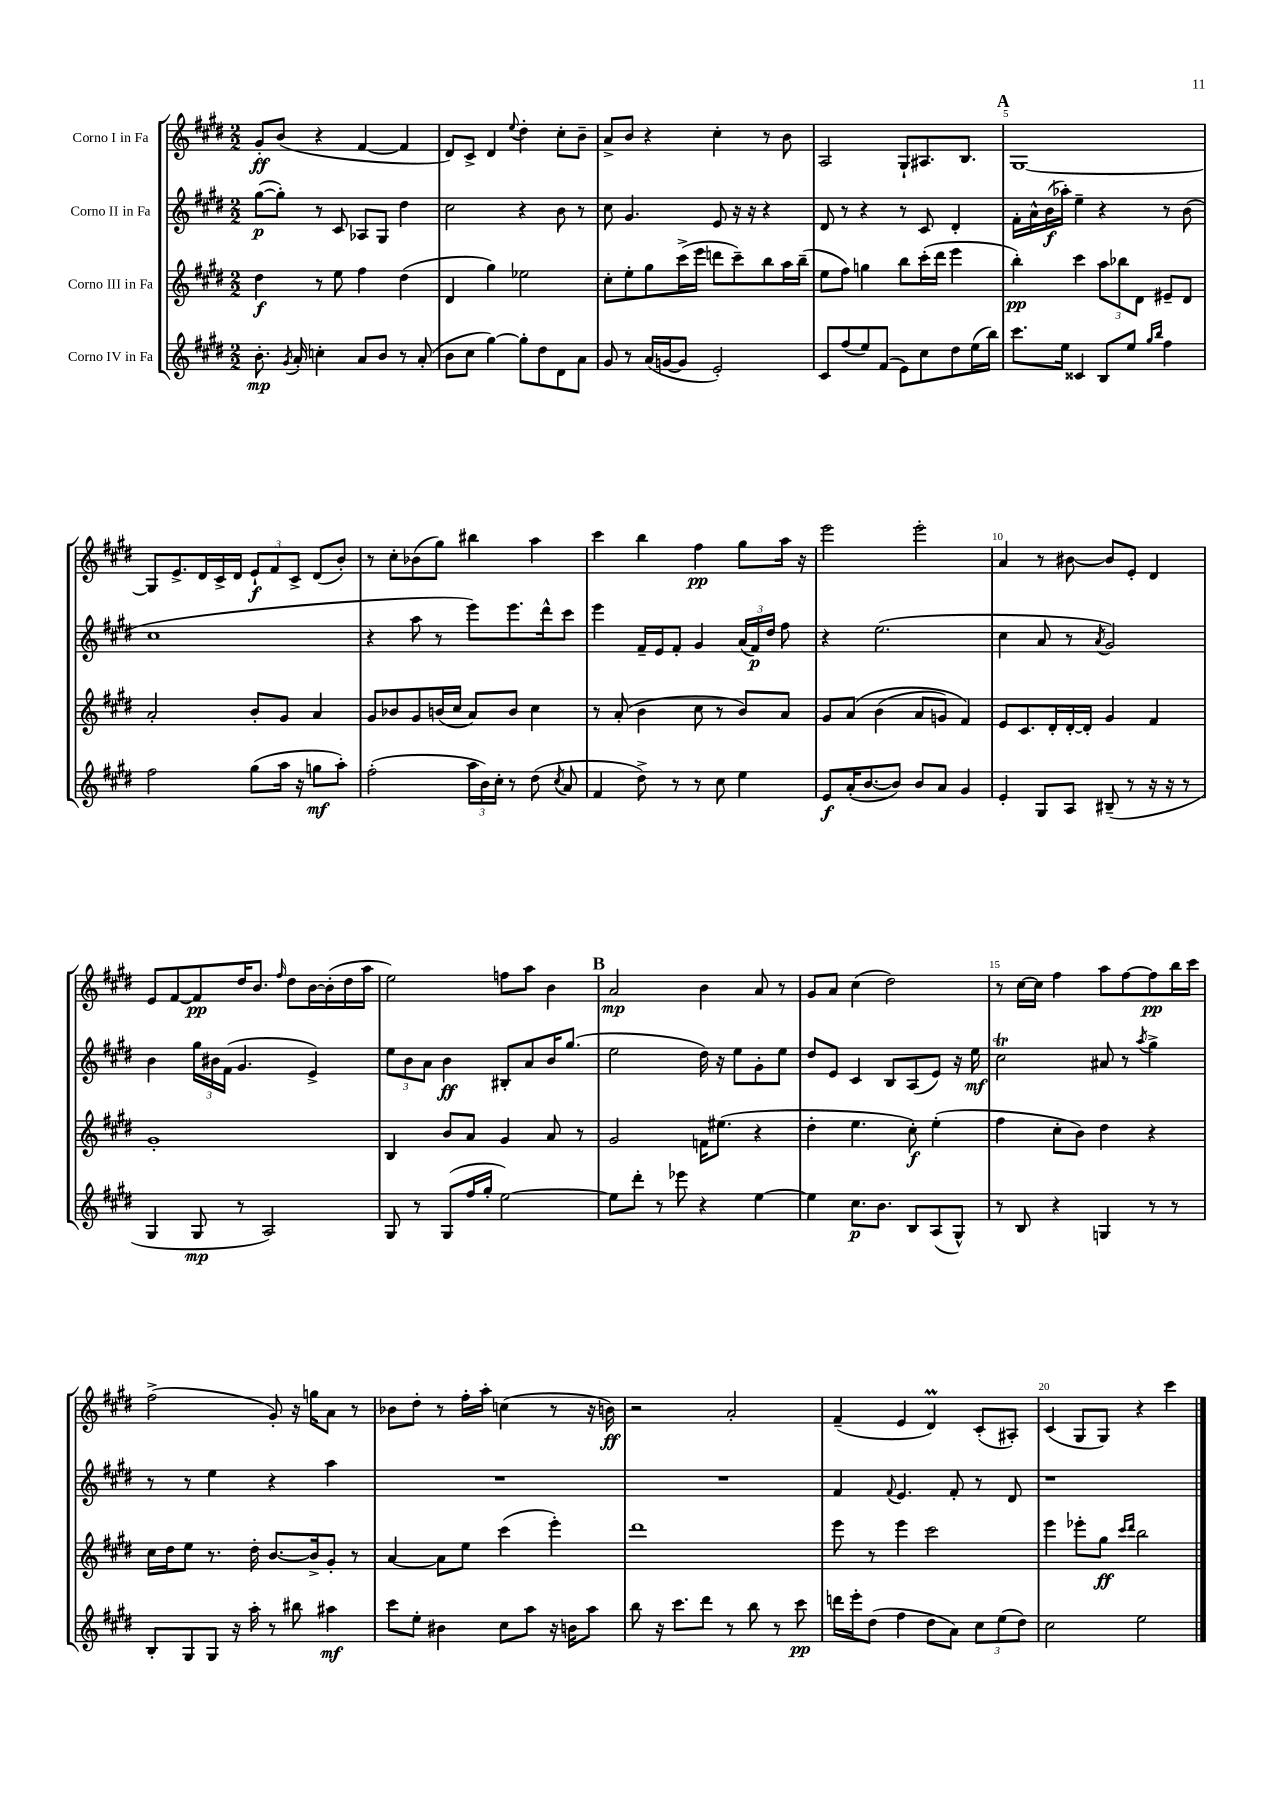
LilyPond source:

<<
\new StaffGroup <<
\new Staff = "s0" \with { instrumentName = "Corno I in Fa" } {
    \clef treble \key e \major \numericTimeSignature \time 2/2
    \autoBeamOff gis'8[-.\ff b'8]( r4 fis'4~ fis'4 |
    dis'8[) cis'8]-> dis'4 \appoggiatura { e''8 } dis''4-. cis''8[-. b'8]-- |
    a'8[-> b'8] r4 cis''4-. r8 b'8 |
    a2 gis8[-! ais8. b8.] |
    \mark \markup { \bold "A" } gis1~ |
    gis8[ e'8.-> dis'16 cis'16-> dis'16] \tuplet 3/2 { e'8[-!\f fis'8 cis'8]-> } dis'8[( b'8]-.) |
    r8 cis''8[-. bes'8( gis''8]) bis''4 a''4 |
    cis'''4 b''4 fis''4\pp gis''8[ a''16] r16 |
    e'''2 e'''2-. |
    a'4 r8 bis'8~ bis'8[ e'8]-. dis'4 |
    e'8[ fis'8~ fis'8\pp dis''16 b'8.] \grace { fis''16 } dis''8[ b'16~ b'16-.( dis''16 a''16] |
    e''2) f''8[ a''8] b'4 |
    \mark \markup { \bold "B" } a'2\mp b'4 a'8 r8 |
    gis'8[ a'8] cis''4( dis''2) |
    r8 cis''16[~ cis''16] fis''4 a''8[ fis''8~ fis''8\pp b''16 cis'''16] |
    fis''2->( gis'8-.) r16 g''16[ a'8] r8 |
    bes'8[ dis''8]-. r8 fis''16[-. a''16]-. c''4( r8 r16 b'16\ff) |
    r2 a'2-. |
    fis'4--( e'4 dis'4\prall) cis'8[-.( ais8]-.) |
    cis'4( gis8[ gis8]) r4 cis'''4 \bar "|." |
}
\new Staff = "s1" \with { instrumentName = "Corno II in Fa" } {
    \clef treble \key e \major \numericTimeSignature \time 2/2
    \autoBeamOff gis''8[~\p( gis''8]-.) r8 cis'8 aes8[ gis8] dis''4 |
    cis''2 r4 b'8 r8 |
    cis''8 gis'4. e'8 r16 r16 r4 |
    dis'8 r8 r4 r8 cis'8 dis'4-. |
    \mark \markup { \bold "A" } fis'16[-. a'16-^ b'16\f( aes''16]-.) e''4-- r4 r8 b'8( |
    cis''1 |
    r4 a''8 r8 e'''8[) e'''8. dis'''16-^ cis'''8] |
    e'''4 fis'16[-- e'16 fis'8]-. gis'4 \tuplet 3/2 { a'16[( fis'16\p) dis''16] } fis''8 |
    r4 e''2.( |
    cis''4 a'8 r8 \acciaccatura { a'8 } gis'2) |
    b'4 \tuplet 3/2 { gis''16[ bis'16 fis'16]( } gis'4. e'4->) |
    \tuplet 3/2 { e''8[ b'8 a'8] } b'4\ff bis8[-. a'8 b'16 gis''8.]( |
    \mark \markup { \bold "B" } e''2 dis''16) r16 e''8[ gis'8-. e''8] |
    dis''8[ e'8] cis'4 b8[ a8( e'8]) r16 e''16\mf |
    cis''2\trill ais'8 r8 \acciaccatura { a''8 } gis''4-> |
    r8 r8 e''4 r4 a''4 |
    R1 |
    R1 |
    fis'4 \appoggiatura { fis'8 } e'4. fis'8-. r8 dis'8 |
    r1 \bar "|." |
}
\new Staff = "s2" \with { instrumentName = "Corno III in Fa" } {
    \clef treble \key e \major \numericTimeSignature \time 2/2
    \autoBeamOff dis''4\f r8 e''8 fis''4 dis''4( |
    dis'4 gis''4) ees''2 |
    cis''8[-. e''8-. gis''8 cis'''16->( e'''16] d'''8[ cis'''8--) b''8 a''16 b''16]--( |
    e''8[ fis''8]) g''4 b''8[ cis'''16-.( dis'''16] e'''4 |
    \mark \markup { \bold "A" } b''4-.\pp) cis'''4 \tuplet 3/2 { a''8[ bes''8 dis'8] } eis'8[-- dis'8] |
    a'2-. b'8[-. gis'8] a'4 |
    gis'8[ bes'8 gis'8 b'16( cis''16] a'8[) b'8] cis''4 |
    r8 a'8-.( b'4 cis''8 r8 b'8[) a'8] |
    gis'8[ a'8]\( b'4( a'8[ g'8]) fis'4\) |
    e'8[ cis'8. dis'16-. dis'16~-. dis'16]-. gis'4 fis'4 |
    gis'1-. |
    b4 b'8[ a'8] gis'4 a'8 r8 |
    \mark \markup { \bold "B" } gis'2 f'16[ eis''8.]( r4 |
    dis''4-. e''4. cis''8-.\f) e''4-.( |
    fis''4 cis''8[-. b'8]) dis''4 r4 |
    cis''16[ dis''16 e''8] r8. dis''16-. b'8.[~ b'16-> gis'8]-. r8 |
    a'4~ a'8[ e''8] cis'''4( e'''4-.) |
    dis'''1 |
    e'''8 r8 e'''4 cis'''2 |
    e'''4 ees'''8[-. gis''8]\ff \grace { cis'''16[ dis'''16] } b''2 \bar "|." |
}
\new Staff = "s3" \with { instrumentName = "Corno IV in Fa" } {
    \clef treble \key e \major \numericTimeSignature \time 2/2
    \autoBeamOff b'8.-.\mp \acciaccatura { gis'8 } a'16-. c''4-. a'8[ b'8] r8 a'8-.( |
    b'8[ cis''8] gis''4~) gis''8[-. dis''8 dis'8 a'8] |
    gis'8 r8 a'16[( g'16~ g'8] e'2-.) |
    cis'8[ fis''8( e''8) fis'8]( e'8[) cis''8 dis''8 e''16( b''16]) |
    \mark \markup { \bold "A" } cis'''8.[ e''16] cisis'4 b8[ e''8] \grace { gis''16[ b''16] } fis''4 |
    fis''2 gis''8[( a''16] r16 g''8[\mf a''8]-.) |
    fis''2-.( \tuplet 3/2 { a''16[ b'16) cis''16]-. } r8 dis''8( \acciaccatura { cis''8 } a'8 |
    fis'4 dis''8->) r8 r8 cis''8 e''4 |
    e'8[\f a'16-.( b'8.~ b'8]) b'8[ a'8] gis'4 |
    e'4-. gis8[ a8] bis8--( r8 r16 r16 r8 |
    gis4 gis8\mp r8 a2) |
    gis8 r8 gis8[( fis''16 gis''16]-. e''2~) |
    \mark \markup { \bold "B" } e''8[ dis'''8]-. r8 ees'''8 r4 e''4~ |
    e''4 cis''8.[\p b'8.] b8[ a8( gis8]-^) |
    r8 b8 r4 g4 r8 r8 |
    b8[-. gis8 gis8] r16 a''16-. r8 bis''8 ais''4\mf |
    cis'''8[ e''8]-. bis'4 cis''8[ a''8] r16 b'16[ a''8] |
    b''8 r16 cis'''8.[ dis'''8] r8 b''8 r8 cis'''8\pp |
    d'''16[ e'''16-. dis''8]( fis''4 dis''8[ a'8]) \tuplet 3/2 { cis''8[ e''8( dis''8]) } |
    cis''2 e''2 \bar "|." |
}
>>
>>
\layout { \context { \Score \override BarNumber.break-visibility = ##(#f #t #t) barNumberVisibility = #(every-nth-bar-number-visible 5) } }
